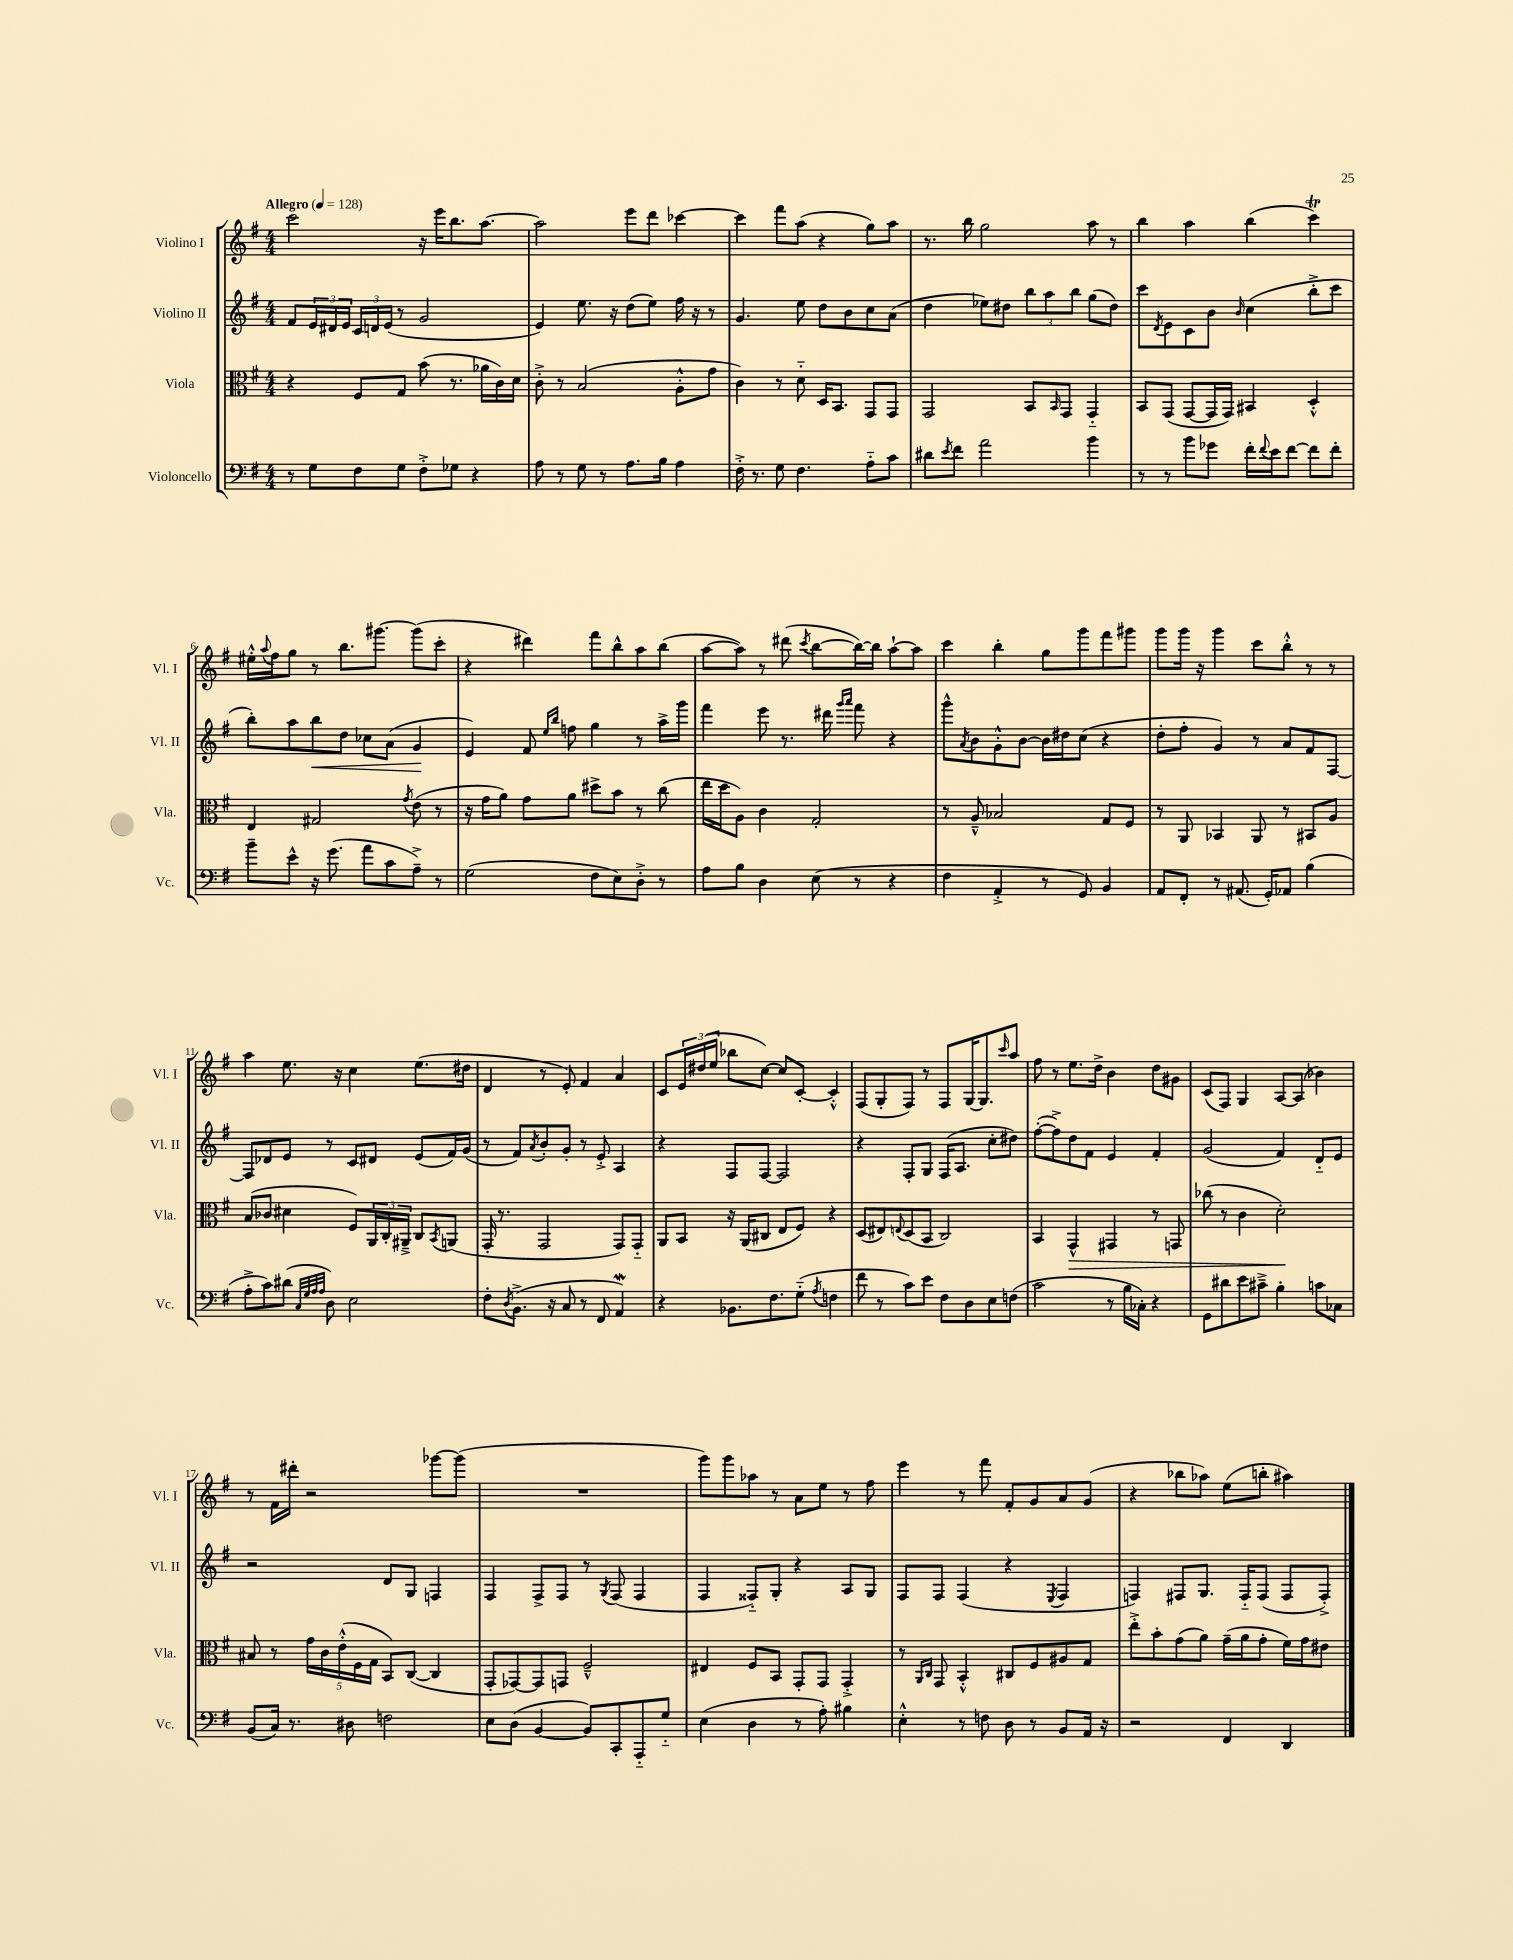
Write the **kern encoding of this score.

**kern	**kern	**dynam	**kern	**dynam	**kern
*part4	*part3	*part3	*part2	*part2	*part1
*staff4	*staff3	*staff3	*staff2	*staff2	*staff1
*I"Violoncello	*I"Viola	*	*I"Violino II	*	*I"Violino I
*I'Vc.	*I'Vla.	*	*I'Vl. II	*	*I'Vl. I
*clefF4	*clefC3	*	*clefG2	*	*clefG2
*k[f#]	*k[f#]	*	*k[f#]	*	*k[f#]
*M4/4	*M4/4	*	*M4/4	*	*M4/4
*MM128	*MM128	*	*MM128	*	*MM128
=1	=1	=1	=1	=1	=1
!	!	!	!	!	!LO:TX:a:B:t=Allegro
8r	4r	.	8f#/L	.	2ccc\
8G\L	.	.	24e/L	.	.
.	.	.	24d#X/	.	.
.	.	.	24e/JJ	.	.
8F#\	8F#/L	.	24c/LL	.	.
.	.	.	24dn/	.	.
.	.	.	(24e/JJ	.	.
8G\J	8G/J	.	8r	.	.
8F#'^\L	(8b\	.	2g/	.	16r
.	.	.	.	.	16eee\KL
8G-X\J	8.r	.	.	.	8.bb\
4r	.	.	.	.	.
.	16a-X\LL	.	.	.	[8.aa\J
.	16c\)	.	.	.	.
.	16d\JJ	.	.	.	.
=2	=2	=2	=2	=2	=2
8A\	8c'^\	.	4e/)	.	2aa\]
8r	8r	.	.	.	.
8G\	(2B/	.	8.ee\	.	.
8r	.	.	.	.	.
.	.	.	16r	.	.
8.A\L	.	.	(8dd\L	.	8eee\L
.	.	.	8ee\J)	.	8ddd\J
16B\Jk	.	.	.	.	.
4A\	8A'^^\L	.	16ff#\	.	[4ccc-X\
.	.	.	16r	.	.
.	8g\J	.	8r	.	.
=3	=3	=3	=3	=3	=3
16F#'^\	4c\)	.	4.g/	.	4ccc-\]
8.r	.	.	.	.	.
8G\	8r	.	.	.	8fff#\L
4.F#\	8d\	.	8ee\	.	(8aa\J
.	16D/KL	.	8dd\L	.	4r
.	8.BB/J	.	.	.	.
.	.	.	8b\	.	.
8A\L	8GG/L	.	8cc\	.	8gg\L)
8c\J	8GG/J	.	(8a\J	.	8aa\J
=4	=4	=4	=4	=4	=4
8d#X\L	2GG/	.	4dd\	.	8.r
8qe/	.	.	.	.	.
8f#\J	.	.	.	.	.
.	.	.	.	.	16bb\
2a\	.	.	8ee-X\L)	.	2gg\
.	.	.	8dd#X\J	.	.
.	8BB/L	.	12bb\L	.	.
.	.	.	12aa\	.	.
.	16qqBB/	.	.	.	.
.	8GG/J	.	.	.	.
.	.	.	12bb\J	.	.
4b\	4GG/	.	(8gg\L	.	8aa\
.	.	.	8dd#\J)	.	8r
=5	=5	=5	=5	=5	=5
8r	8BB/L	.	8ccc\L	.	4bb\
.	.	.	8qd/	.	.
8r	(8GG/J	.	8e\	.	.
8b\L	[8GG/L	.	8c\	.	4aa\
8g-X\J	16GG/L]	.	8b\J	.	.
.	16GG/JJ)	.	.	.	.
.	.	.	16qqb/	.	.
16f#'\LL	4BB#X/	.	(4cc\	.	(4bb\
8qqf#/	.	.	.	.	.
16e\J	.	.	.	.	.
[8f#\J	.	.	.	.	.
8f#\L]	4D'^^/	.	8bb'^\L	.	4cccT\)
8f#'\J	.	.	8ccc\J	.	.
!!LO:LB:g=z
=6	=6	=6	=6	=6	=6
8b~\L	4E/	.	8bb'\L)	.	16ee#X'^^\LL
.	.	.	.	.	8qqaa/
.	.	.	.	.	16ff#\J
8e^^\J	.	.	8aa\	.	8gg\J
!	!	!	!	!LO:HP:b	!
16r	2G#X/	.	8bb\	<	8r
(8.g\	.	.	.	.	.
.	.	.	8dd\J	.	8.bb\L
8a\L	.	.	8cc-X\L	.	.
.	.	.	.	.	[8.ggg#X\J
8c\	.	.	(8a\J	.	.
.	8qg/	.	.	.	.
8A~^\J)	(8e\	.	4g/	.	(8ggg#\L]
8r	8r	.	.	.	8ccc'\J
.	.	.	.	[	.
=7	=7	=7	=7	=7	=7
(2G\	16r	.	4e/)	.	4r
.	16g\KL	.	.	.	.
.	8a\J)	.	.	.	.
.	8g\L	.	8f#/	.	4ddd#X\)
.	.	.	16qqee/LL	.	.
.	.	.	16qqbb/JJ	.	.
.	8a\J	.	8ffn\	.	.
8F#\L	8dd#X^\L	.	4gg\	.	8fff#\L
8E\)	8b\J	.	.	.	8bb^^\
8D'^\J	8r	.	8r	.	8aa\
8r	(8cc\	.	16aa^\LL	.	(8bb\J
.	.	.	16ggg\JJ	.	.
=8	=8	=8	=8	=8	=8
8A\L	16ee\LL	.	4fff#\	.	[8aa\L
.	16dd\J	.	.	.	.
8B\J	8A\J)	.	.	.	8aa\J])
4D\	4c\	.	8eee\	.	8r
.	.	.	8.r	.	(8ddd#X\
.	.	.	.	.	8qccc/
(8E\	2G'/	.	.	.	[8bb\L
.	.	.	16ddd#X\	.	.
.	.	.	16qqggg/LL	.	.
.	.	.	16qqaaa/JJ	.	.
8r	.	.	8fff#\	.	16bb\L_)
.	.	.	.	.	16bb\JJ]
4r	.	.	4r	.	[8aa`\L
.	.	.	.	.	8aa\J]
=9	=9	=9	=9	=9	=9
4F#\	8r	.	8ggg^^\L	.	4ccc\
.	.	.	8qa/	.	.
.	8A~^^/	.	8b\	.	.
4AA'^/	2B-X/	.	8g'^^\	.	4bb'\
.	.	.	[8b\J	.	.
8r	.	.	16b\LL]	.	8gg\L
.	.	.	16dd#X\J	.	.
8GG/)	.	.	(8cc\J	.	8ggg\
4BB/	8G/L	.	4r	.	8fff#\
.	8F#/J	.	.	.	8ggg#X\J
=10	=10	=10	=10	=10	=10
8AA/L	8r	.	8dd'\L	.	8ggg\L
8FF#'/J	8AA/	.	8ff#'\J	.	16ggg\Jk
.	.	.	.	.	16r
8r	4BB-X/	.	4g/)	.	4ggg\
(8.AA#X/	.	.	.	.	.
.	8AA/	.	8r	.	8ccc\L
16GG'/KL)	.	.	.	.	.
8AA-X/J	8r	.	8a/L	.	8bb'^^\J
(4B\	8BB#X/L	.	8f#/	.	8r
.	8A/J	.	[8F#/J	.	8r
!!LO:LB:g=z
=11	=11	=11	=11	=11	=11
8A'^\L	(8B/L	.	8F#/L]	.	4aa\
8c\)	8c-X/J	.	8d-X/	.	.
(8d#X\J	4d#X\	.	8e/J	.	8.ee\
32qqC/LLL	.	.	.	.	.
32qqG/	.	.	.	.	.
32qqA/	.	.	.	.	.
32qqA/JJJ	.	.	.	.	.
8D\)	.	.	8r	.	.
.	.	.	.	.	16r
2E\	8F#/L)	.	8c/L	.	4cc\
.	24AA/L	.	8d#X/J	.	.
.	24C'/	.	.	.	.
.	24AA#X~^/JJ	.	.	.	.
.	8C/L	.	(8e/L	.	(8.ee\L
.	8qBB/	.	.	.	.
.	(8AAn/J	.	16f#/L)	.	.
.	.	.	(16g/JJ	.	16dd#X\Jk
=12	=12	=12	=12	=12	=12
8F#'\L	16GG'/	.	8r	.	4d/
.	8.r	.	.	.	.
8qD/	.	.	.	.	.
(8.BB^\J	.	.	8f#/L)	.	.
.	.	.	8qa/	.	.
.	2GG/	.	8b'/	.	8r
16r	.	.	.	.	.
8C/	.	.	8g'/J	.	8e'/)
8r	.	.	8r	.	4f#/
8FF#/	.	.	8e'^/	.	.
4AAW/)	8GG/L)	.	4A/	.	4a/
.	8GG/J	.	.	.	.
=13	=13	=13	=13	=13	=13
4r	8AA/L	.	4r	.	8c/L
.	8BB/J	.	.	.	24e/L
.	.	.	.	.	(24dd#X/
.	.	.	.	.	24ee/JJ
8.BB-X\L	16r	.	8F#/L	.	8bb-X\L
.	(16AA/KL	.	.	.	.
.	8C#X/J	.	[8F#/J	.	[8cc\J)
8.F#\	.	.	.	.	.
.	8E/L	.	2F#/]	.	8cc/L]
(8G\J	8F#/J)	.	.	.	[8c'/J
8qA/	.	.	.	.	.
4Fn\	4r	.	.	.	4c'^^/]
=14	=14	=14	=14	=14	=14
8f#\	(8D/L	.	4r	.	(8F#/L
8r	8E#X/)	.	.	.	8G'/
.	8qqEn/	.	.	.	.
8c\L)	(8D/	.	8F#'/L	.	8F#/J)
8e\J	8BB/J	.	8G/J	.	8r
8F#\L	2C/)	.	(16F#/KL	.	8F#/L
.	.	.	8.A/J	.	.
8D\	.	.	.	.	[16G/K
.	.	.	.	.	8.G/]
8E\	.	.	8cc'\L	.	.
.	.	.	.	.	16qqccc/
(8Fn\J	.	.	8dd#X\J)	.	8aa/J
=15	=15	=15	=15	=15	=15
2c\	4BB/	.	([8ff#'\L	.	8ff#\
.	.	.	8ff#^\])	.	8r
!	!	!LO:HP:b	!	!	!
.	4GG^^/	>	8dd\	.	8.ee\L
.	.	.	8f#\J	.	.
.	.	.	.	.	16dd^\Jk
8r	4GG#X/	.	4e/	.	4b\
16B\LL	.	.	.	.	.
16C-X'\JJ)	.	.	.	.	.
4r	8r	.	4f#'/	.	8dd\L
.	8GGn/	.	.	.	8g#X\J
=16	=16	=16	=16	=16	=16
8GG\L	(8cc-X\	.	(2g/	.	(8c/L
8d#X\	8r	.	.	.	8F#/J)
8e\	4c\	.	.	.	4G/
8c#X~^\J	.	.	.	.	.
4B'\	2d'\)	.	4f#/)	.	[8A/L
.	.	.	.	.	(8A/J]
8cn\L	.	.	8d/L	.	4b-X\)
8C-X\J	.	.	8e/J	.	.
.	.	]	.	.	.
!!LO:LB:g=z
=17	=17	=17	=17	=17	=17
(8BB/L	8B#X/	.	2r	.	8r
16C/Jk)	8r	.	.	.	16f#\LL
8.r	.	.	.	.	16ddd#X'\JJ
.	20g\LL	.	.	.	2r
.	20c\	.	.	.	.
.	(20e'^^\	.	.	.	.
8D#X\	.	.	.	.	.
.	20F#\	.	.	.	.
.	20G\JJ	.	.	.	.
2Fn\	8BB/L)	.	8d/L	.	.
.	([8C/J	.	8G/J	.	.
.	4C/]	.	4Fn/	.	[8ggg-X\L
.	.	.	.	.	(8ggg-\J]
=18	=18	=18	=18	=18	=18
8E\L	8GG'/L	.	4F#/	.	1r
(8D\J	[8GG-X/)	.	.	.	.
[4BB/	8GG-/]	.	8F#^/L	.	.
.	8GGn/J	.	8F#/J	.	.
8BB/L])	2F#~^^/	.	8r	.	.
.	.	.	8qG/	.	.
8CC'/	.	.	(8F#/	.	.
8AAA/	.	.	4F#/	.	.
8G/J	.	.	.	.	.
=19	=19	=19	=19	=19	=19
(4E\	4E#X/	.	4F#/	.	8ggg\L)
.	.	.	.	.	8ggg\
4D\	8F#/L	.	8F##X/L)	.	8aa-X\J
.	8BB/J	.	8G'/J	.	8r
8r	8GG'/L	.	4r	.	8a\L
8A'\)	8GG/J	.	.	.	8ee\J
4B#X\	4GG'^/	.	8A/L	.	8r
.	.	.	8G/J	.	8ff#\
=20	=20	=20	=20	=20	=20
4E'^^\	8r	.	8F#/L	.	4eee\
.	16qqAA/LL	.	.	.	.
.	16qqC/JJ	.	.	.	.
.	8GG/	.	8F#/J	.	.
8r	4BB'^^/	.	(4F#/	.	8r
8Fn\	.	.	.	.	8fff#\
8D\	8C#X/L	.	4r	.	8f#'/L
8r	8F#/	.	.	.	8g/
.	.	.	8qE/	.	.
8BB/L	8A#X/	.	4F#/	.	8a/
16AA/Jk	8G/J	.	.	.	(8g/J
16r	.	.	.	.	.
=21	=21	=21	=21	=21	=21
2r	8ee'^\L	.	4Fn/)	.	4r
.	8b'\	.	.	.	.
.	(8g\	.	8F#X/L	.	8bb-X\L
.	8a\J)	.	8.G/J	.	8aa-X\J)
4FF#/	(16g~\LL	.	.	.	(8ee\L
.	16a\J	.	16F#/KL	.	.
.	8g'\J	.	(8F#/J	.	8bbn'\J
4DD/	16f#\LL)	.	8F#/L	.	4aa#X\)
.	16g\J	.	.	.	.
.	8e#X\J	.	8F#'^/J)	.	.
==	==	==	==	==	==
*-	*-	*-	*-	*-	*-
